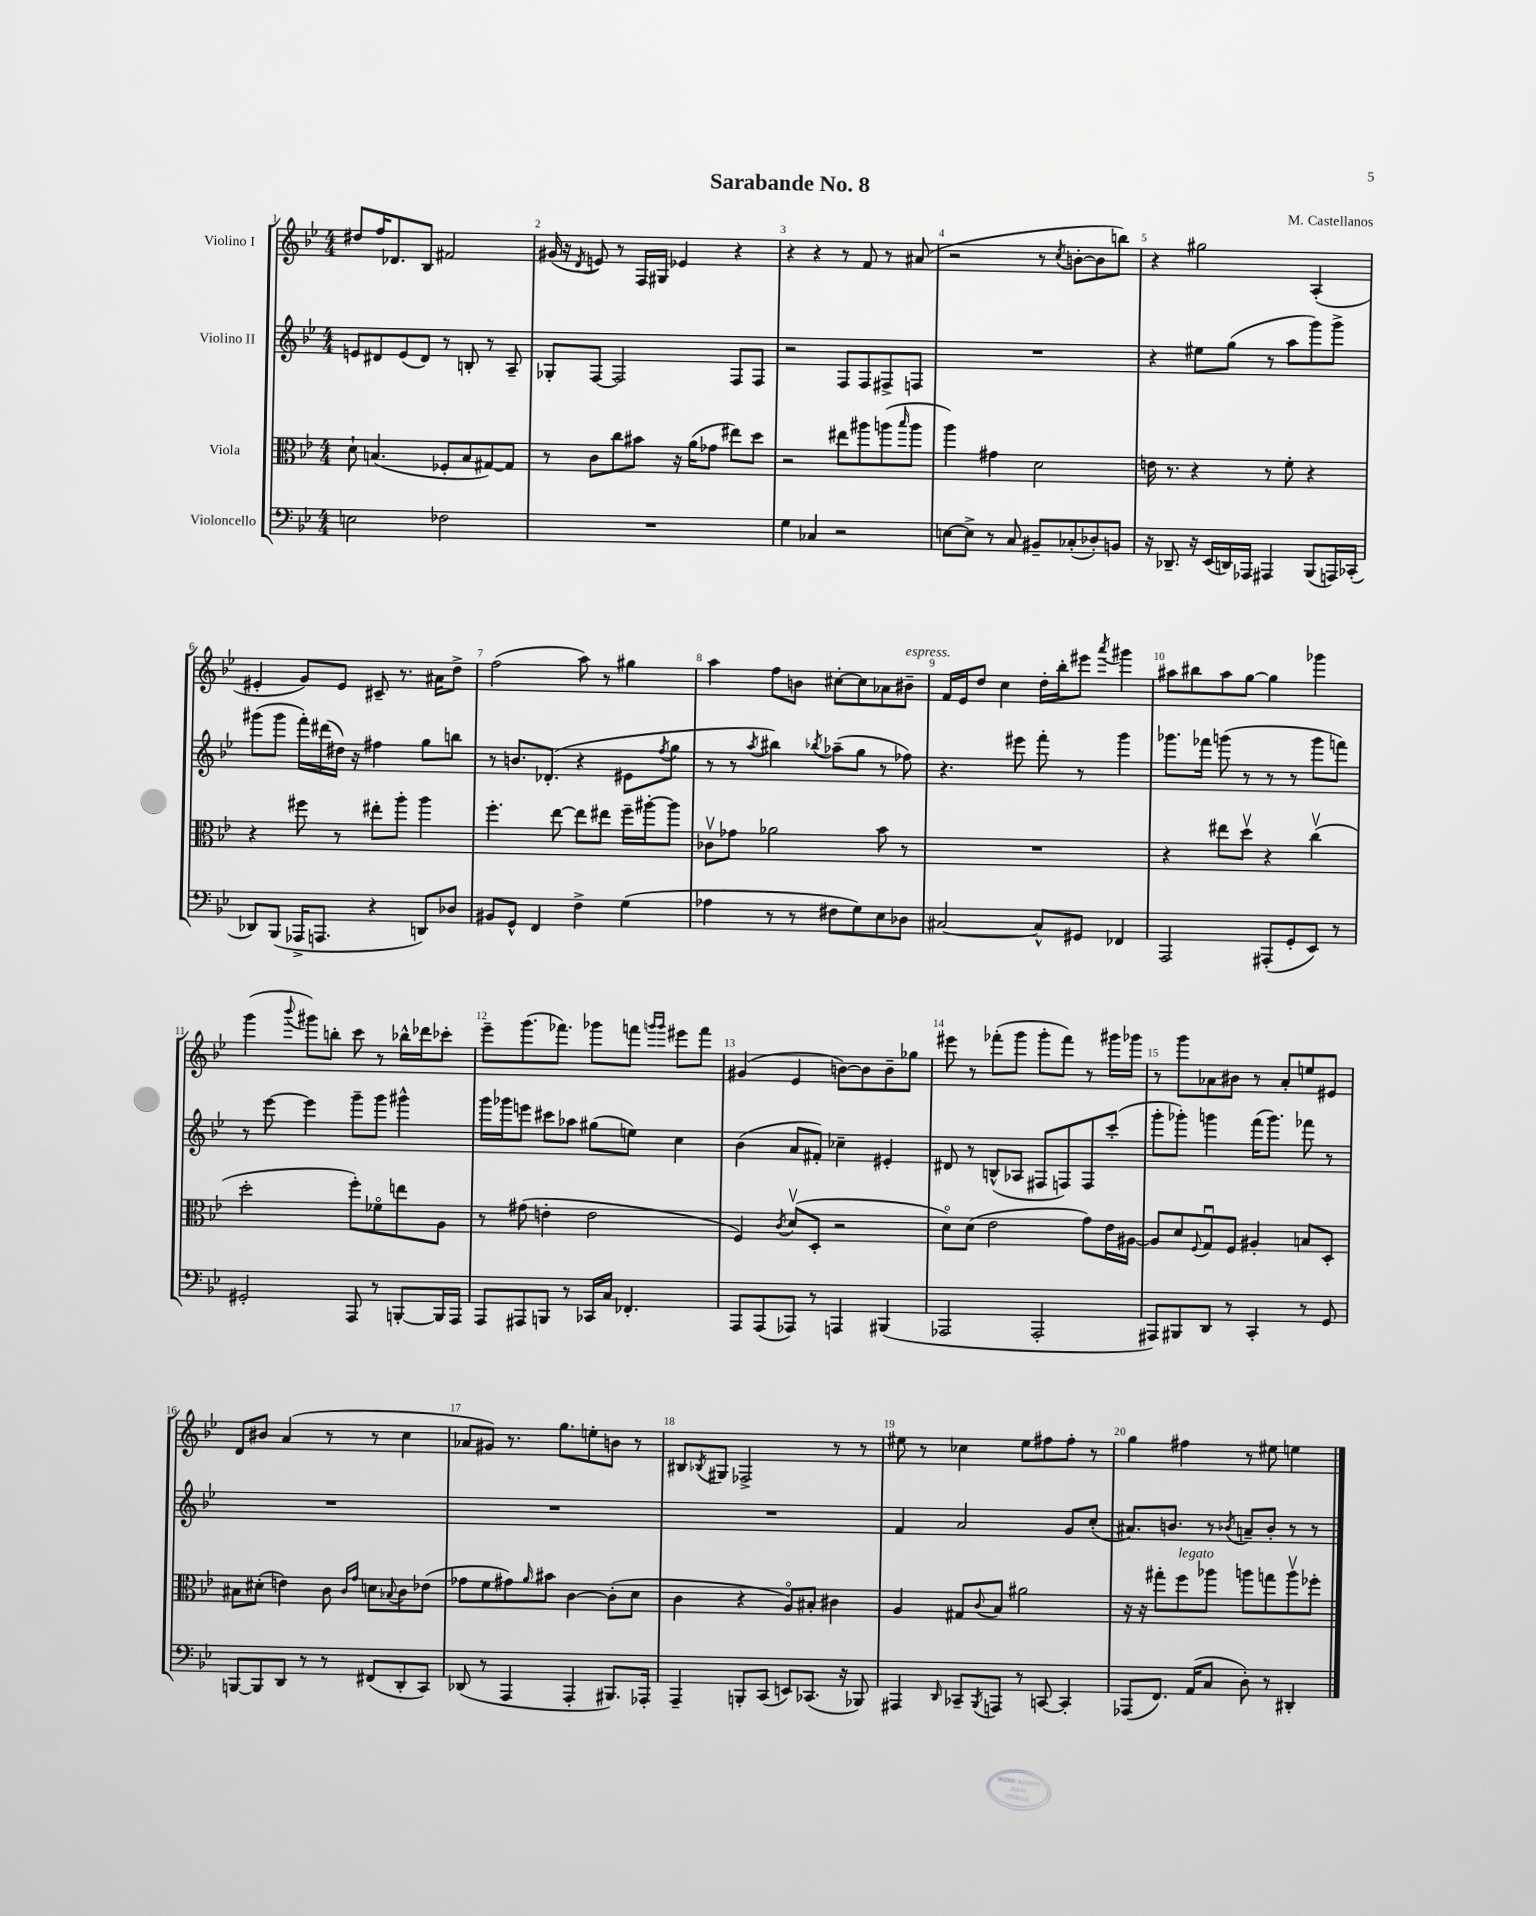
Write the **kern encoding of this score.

**kern	**kern	**kern	**kern
*part4	*part3	*part2	*part1
*staff4	*staff3	*staff2	*staff1
*I"Violoncello	*I"Viola	*I"Violino II	*I"Violino I
*clefF4	*clefC3	*clefG2	*clefG2
*k[b-e-]	*k[b-e-]	*k[b-e-]	*k[b-e-]
*M4/4	*M4/4	*M4/4	*M4/4
=1	=1	=1	=1
2En\	8d`\	8en/L	8dd#X/L
.	(4.Bn/	8d#X/	16ff/K
.	.	.	8.d-X/
.	.	(8e/	.
.	.	8d#/J)	8B-/J
2F-X\	8F-X'/L	8r	2f#X/
.	8B/	8Bn'/	.
.	[8G#X/)	8r	.
.	8G#/J]	8A~/	.
=2	=2	=2	=2
1r	8r	8G-X'/L	(16g#X/
.	.	.	16r
.	.	.	8qd/
.	8c\L	[8F/J	8en/)
.	8cc\	2F/]	8r
.	8b#X\J	.	16F/LL
.	.	.	16G#X/JJ
.	16r	.	4e-X/
.	(16a\KL	.	.
.	8g-X\J	.	.
.	8ee#X\L)	8F/L	4r
.	8dd\J	8F/J	.
=3	=3	=3	=3
4G\	2r	2r	4r
4C-X/	.	.	4r
2r	8ee#X\L	8F/L	8r
.	8aa#X\	8F/	8f/
.	(8aan\	8F#X^/	8r
.	16qqbb-/	.	.
.	8aa\J	8Fn/J	(8a#X/
=4	=4	=4	=4
[8En\L	4aa\)	1r	2r
8E^\J]	.	.	.
8r	4g#X\	.	.
8C/	.	.	.
8BB#X~/L	2d\	.	8r
.	.	.	8qcc/
(8C-X'/	.	.	[8bn'\L
8D-X'/)	.	.	8b\]
8BBn/J	.	.	8bbn\J)
=5	=5	=5	=5
16r	16en\	4r	4r
8.DD-X~/	8.r	.	.
16r	4r	8ee#X\L	2gg#X\
(16EE-/LL	.	.	.
16DDn/)	.	(8gg\J	.
16AAA-X/JJ	.	.	.
4AAA#X/	8r	8r	.
.	8f'\	8aa\L	.
(8BBB-/L	4r	8ggg\)	(4A'/
16AAAn/L)	.	8ggg^\J	.
(16CC-X'/JJ	.	.	.
!!LO:LB:g=z
=6	=6	=6	=6
8DD-X/L)	4r	(8ggg#X\L	4e#X'/
(8BBB-/J	.	8ggg#\J	.
16AAA-X^/KL	8ff#X\	16fff'\LL)	8g/L)
8.AAAn/J	.	(16ddd#X\	.
.	8r	16dd#X\JJ)	8e#/J
.	.	16r	.
4r	8ee#X'\L	4ff#X\	8c#X~/
.	8aa'\J	.	8.r
8DDn/L)	4aa\	8gg\L	.
.	.	.	16a#X\KL
8D-X/J	.	8bbn\J	8dd^\J
=7	=7	=7	=7
8BB#X/L	4.ff'\	8r	(2ff\
8GG^^/J	.	8.bn/L	.
4FF/	.	.	.
.	.	(8.d-X'/J	.
.	[8ee-\	.	.
4F^\	8ee-\L]	4r	8aa\)
.	8ee#X\J	.	8r
(4G\	16ff~\LL	8e#X\L	4gg#X\
.	[16aa#X'\J	.	.
.	.	8qff/	.
.	8aa#\J]	8gg\J	.
=8	=8	=8	=8
4A-X\	8c-Xv\L	8r	4aa\
.	8g-X\J	8r	.
.	.	8qaa/	.
8r	2a-X\	4bb#X\)	8ff\L
8r	.	.	8bn\J
.	.	8qbb-X/	.
8F#X\L	.	(8aa-X~\L	[8cc#X'\L
8G\)	.	8gg\J	8cc#\]
8E-\	8b-\	8r	8a-X\
!	!	!	!LO:TX:a:i:t=espress.
8D-X\J	8r	8ff-X\)	8b#X~\J
=9	=9	=9	=9
[2C#X/	1r	4.r	16f/LL
.	.	.	16e-/J
.	.	.	8dd/J
.	.	.	4cc\
.	.	8eee#X\	.
8C#^^/L]	.	8fff'\	16dd'\LL
.	.	.	16bb-'\J
8GG#X/J	.	8r	8eee#X\J
.	.	.	8qaaa/
4FF-X/	.	4ggg\	4ggg#X\
=10	=10	=10	=10
2AAA/	4r	8.ggg-X\L	8aa#X\L
.	.	.	8bb#X\
.	.	16fff-X\Jk	.
.	8ee#X\L	(8gggn\	8aa#\
.	8ddv\J	8r	[8gg\J
(8AAA#X'/L	4r	8r	4gg\]
8GG'/	.	8r	.
8EE-/J)	(4ccv\	8ggg\L	4ggg-X\
8r	.	8fffn\J)	.
!!LO:LB:g=z
=11	=11	=11	=11
2GG#X'/	2dd'\	8r	(4ggg\
.	.	[8eee-\	.
.	.	.	8qqbbb-/
.	.	4eee-\]	8ggg#X\L)
.	.	.	8bbn'\J
8AAA/	8ff'\L)	8ggg~\L	8ccc\
8r	8f-X\	8ggg\J	8r
[8BBBn'/L	8een\	4ggg#X^^\	16bb-X^^\LL
.	.	.	16ddd-X\J
16BBB/L]	8A\J	.	8ccc-X'\J
16AAA/JJ	.	.	.
=12	=12	=12	=12
8AAA/L	8r	16ggg\LL	8eee-~\L
.	.	16ggg-X\J	.
8AAA#X/	(8g#X\	8eeen\J	(8.ggg\
8BBBn/J	4en'\	8ccc#X\L	.
.	.	.	8.fff-X\J)
8r	.	8aa-X\J	.
16CC-X/LL	2e\	(8gg#X\L	8ggg-X\L
16C/JJ	.	.	.
4.FF-X'/	.	8een\J)	8fffn\J
.	.	.	16qqgggn/LL
.	.	.	16qqggg/JJ
.	.	4cc\	8eee#X\L
.	.	.	8fff\J
=13	=13	=13	=13
8AAA/L	4F/)	(4b-\	(4g#X/
(8AAA/	.	.	.
.	8qc/	.	.
8AAA-X/J)	(8dv/L	8a/L	4e-/
8r	8D'/J	8f#X'/J)	.
4AAAn/	2r	4cc-X~\	[8bn\L)
.	.	.	8b\]
(4BBB#X/	.	4e#X'/	8b~\
.	.	.	8gg-X\J
=14	=14	=14	=14
2AAA-X/	8d\L)	8d#X/	8eee#X\
.	(8d\J	8r	8r
.	2e-\	(8Bn^^/L	(8fff-X'\L
.	.	8A-X/J	8ggg\J
2AAA-'/	.	8F#X/L	8ggg'\L
.	.	8Fn/)	8fff-\J)
.	8g\L)	8F/	8r
.	16e-\L	(8ccc'/J	16ggg#X\LL
.	[16A#X\JJ	.	16ggg-X\JJ
=15	=15	=15	=15
8AAA#X/L)	8A#/L]	8ggg'\L	8r
8BBB#X/	8d/	8ggg-X'\J)	8ggg\L
.	8qqF/	.	.
8DD/J	8Gu/	4gggn\	8a-X\
8r	8F/J	.	8b#X\J
4CC'/	4A#X'/	(16fff\KL	8r
.	.	8.ggg\J)	.
.	.	.	8a-'/L
8r	8Bn/L	8fff-X\	8een/
8GG/	8D'/J	8r	8e#X/J
!!LO:LB:g=z
=16	=16	=16	=16
[8BBBn/L	8B#X\L	1r	8d/L
8BBB/]	(8d#X'\J	.	8b#X/J
8DD/J	4en\)	.	(4a/
8r	.	.	.
8r	8c\	.	8r
.	16qqc/LL	.	.
.	16qqg/JJ	.	.
(8FF#X/L	8dn\L	.	8r
.	8qqB-X/	.	.
8DD'/	8c\	.	4cc\
8CC/J)	(8e-X\J	.	.
=17	=17	=17	=17
(8DD-X/	8g-X\L	1r	8a-X/L
8r	8f\	.	8g#X/J)
4AAA/	8g#X\)	.	8.r
.	16qqa/	.	.
.	8b#X\J	.	.
.	.	.	8.gg\L
4AAA'/	[4c\	.	.
.	.	.	8een'\
8.BBB#X/L)	(8c'\L]	.	8bn\J
.	8d\J	.	8r
16AAA-X'/Jk	.	.	.
=18	=18	=18	=18
4AAA~/	4c\	1r	8B#X/L
.	.	.	8qB-X/
.	.	.	8G#X/J
8BBBn'/L	4r	.	2F-X^/
(8CC/J	.	.	.
8EEn/L)	8A/L)	.	.
(8.CC-X/J	8B#X'/J	.	.
.	4c#X\	.	8r
16r	.	.	.
8BBB-X/)	.	.	8r
=19	=19	=19	=19
4AAA#X/	4A/	4f/	8ee#X\
.	.	.	8r
16qqDD/	.	.	.
8CC-X~/L	8G#X/L	2a/	4cc-X\
8qBBB-/	8qqc/	.	.
8AAAn/J	8B-/J	.	.
8r	2a#X\	.	8ee#\L
[8CCn/	.	.	8ff#X\
4CC'/]	.	8g/L	8ff#'\J
.	.	(8cc'/J	8r
=20	=20	=20	=20
(8AAA-X/L	16r	8.a#X/L)	4gg\
.	16r	.	.
8.FF/J)	8gg#X'\L	.	.
.	.	8.bn/J	.
!	!LO:TX:a:i:t=legato	!	!
.	8ff\	.	4ff#X\
(16AA/KL	.	.	.
8C/J	8aa-X\J	8r	.
.	.	8qb-X/	.
8D'\)	8aan\L	8an~/L	8r
8r	8ggn\	8b-'/J	8ee#X\
4DD#X'/	8aav\	8r	4een\
.	8ff-X'\J	8r	.
==	==	==	==
*-	*-	*-	*-
